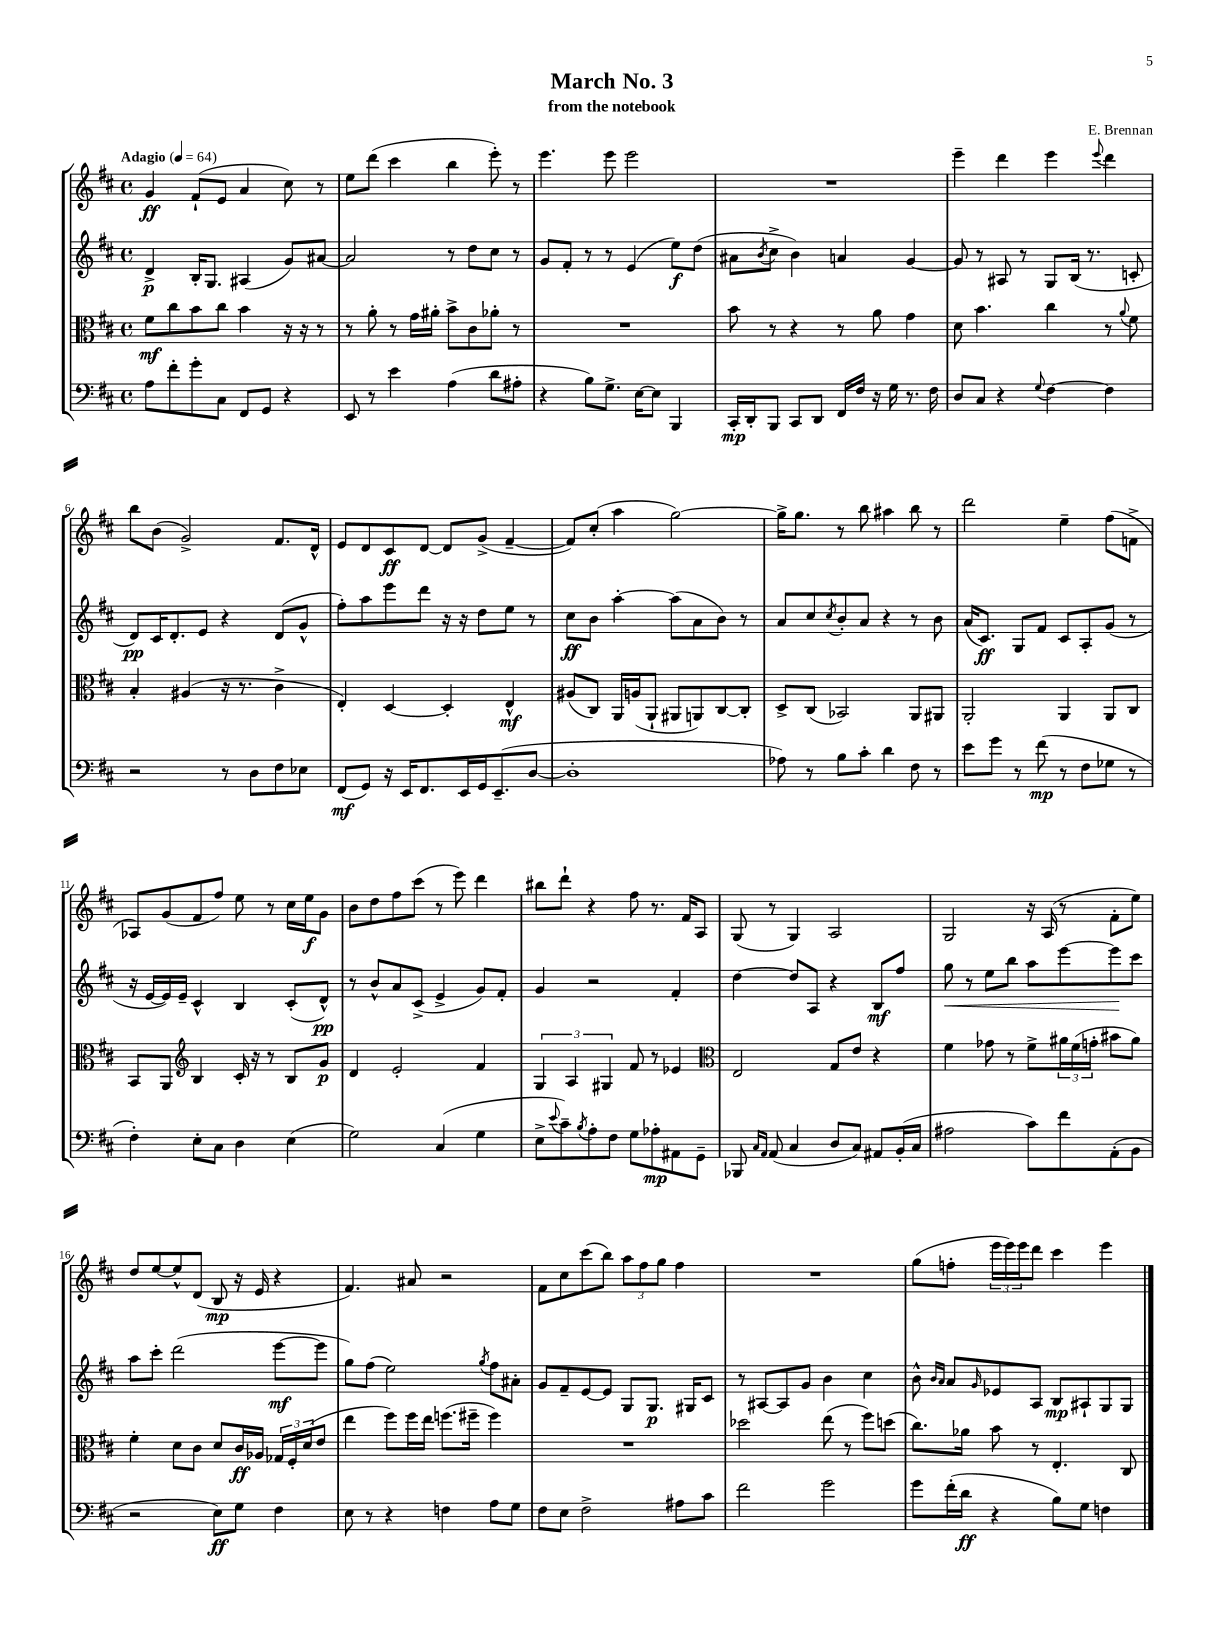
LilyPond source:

\header { title = "March No. 3" composer = "E. Brennan" subtitle = "from the notebook" }
<<
\new StaffGroup <<
\new Staff = "s0" {
    \clef treble \key d \major \defaultTimeSignature \time 4/4 \tempo "Adagio" 4 = 64
    g'4\ff fis'8-!( e'8 a'4 cis''8) r8 |
    e''8 d'''8( cis'''4 b''4 e'''8-.) r8 |
    e'''4. e'''8 e'''2 |
    R1 |
    e'''4-- d'''4 e'''4 \appoggiatura { e'''8 } d'''4 |
    b''8 b'8( g'2->) fis'8. d'16-^ |
    e'8 d'8 cis'8\ff d'8~ d'8 g'8->( fis'4~-- |
    fis'8) cis''8-.( a''4 g''2~) |
    g''16-> g''8. r8 b''8 ais''4 b''8 r8 |
    d'''2 e''4-- fis''8( f'8-> |
    aes8) g'8( fis'8 fis''8) e''8 r8 cis''16 e''16\f g'8 |
    b'8 d''8 fis''8 cis'''8( r8 e'''8) d'''4 |
    bis''8 d'''8-! r4 fis''8 r8. fis'16 a8 |
    g8( r8 g4) a2 |
    g2 r16 a16( r8 fis'8-. e''8) |
    d''8 e''8~ e''8-^ d'8( b8\mp r16 e'16 r4 |
    fis'4.) ais'8 r2 |
    fis'8 cis''8 cis'''8( b''8) \tuplet 3/2 { a''8 fis''8 g''8 } fis''4 |
    R1 |
    g''8( f''8-. \tuplet 3/2 { e'''16 e'''16) e'''16 } d'''8 cis'''4 e'''4 \bar "|." |
}
\new Staff = "s1" {
    \clef treble \key d \major \defaultTimeSignature \time 4/4
    d'4->\p b16-. g8. ais4( g'8) ais'8~ |
    ais'2 r8 d''8 cis''8 r8 |
    g'8 fis'8-. r8 r8 e'4( e''8\f) d''8( |
    ais'8 \acciaccatura { b'8 } cis''8-> b'4) a'4 g'4~ |
    g'8 r8 ais8 r8 g8 b16( r8. c'8-. |
    d'8\pp) cis'16 d'8.-. e'8 r4 d'8( g'8-^ |
    fis''8-.) a''8 e'''8 d'''8 r16 r16 d''8 e''8 r8 |
    cis''8\ff b'8 a''4~-. a''8( a'8 b'8) r8 |
    a'8 cis''8 \acciaccatura { cis''8 } b'8-. a'8 r4 r8 b'8 |
    a'16( cis'8.\ff) g8 fis'8 cis'8 a8-. g'8( r8 |
    r16 e'16~ e'16) e'16-- cis'4-^ b4 cis'8-.( d'8-^\pp) |
    r8 b'8-^ a'8 cis'8->( e'4-> g'8) fis'8-. |
    g'4 r2 fis'4-. |
    d''4~ d''8 a8 r4 b8\mf fis''8 |
    g''8\< r8 e''8 b''8 a''8 e'''8~ e'''8\! cis'''8 |
    a''8 cis'''8-. d'''2( e'''8~\mf e'''8 |
    g''8) fis''8( e''2) \acciaccatura { g''8 } fis''8 ais'8-. |
    g'8 fis'8-- e'8~ e'8 g8 g8.\p gis16 cis'8 |
    r8 ais8~ ais8 g'8 b'4 cis''4 |
    b'8-^ \grace { b'16 a'16 } a'8 \grace { g'16 } ees'8 a8 b8\mp ais8-! g8 g8 \bar "|." |
}
\new Staff = "s2" {
    \clef alto \key d \major \defaultTimeSignature \time 4/4
    fis'8\mf cis''8 b'8 cis''8 b'4 r16 r16 r8 |
    r8 a'8-. r8 g'16 ais'16-. b'8-> cis'8 aes'8-. r8 |
    R1 |
    b'8 r8 r4 r8 a'8 g'4 |
    d'8 b'4. cis''4 r8 \appoggiatura { a'8 } fis'8 |
    b4-. ais4( r16 r8. cis'4-> |
    e4-.) d4~ d4-. e4-^\mf |
    ais8( cis8) a,16 a16( a,8-! ais,8 a,8) cis8~ cis8-. |
    d8-> cis8( bes,2) a,8 ais,8 |
    a,2-. a,4 a,8 cis8 |
    b,8 a,8 \clef treble b4 cis'16-. r16 r8 b8 g'8\p |
    d'4 e'2-. fis'4 |
    \tuplet 3/2 { g4 a4 gis4 } fis'8 r8 ees'4 |
    \clef alto e2 g8 e'8 r4 |
    fis'4 ges'8 r8 fis'8-> \tuplet 3/2 { ais'16 fis'16( g'16-. } bis'8 ais'8) |
    fis'4-. d'8 cis'8 d'8 cis'16\ff aes16 \tuplet 3/2 { ges16 fis16-. d'16( } e'8 |
    e''4 fis''8) fis''16 e''16 f''8.( fis''16-- fis''4) |
    R1 |
    des''2 e''8( r8 fis''8) d''8( |
    cis''8.) aes'16 b'8 r8 e4.-. cis8 \bar "|." |
}
\new Staff = "s3" {
    \clef bass \key d \major \defaultTimeSignature \time 4/4
    a8 fis'8-. g'8-. cis8 fis,8 g,8 r4 |
    e,8 r8 e'4 a4( d'8 ais8-. |
    r4 b8) g8.-> e16~ e8 b,,4 |
    cis,16-.\mp d,16-. b,,8 cis,8 d,8 fis,16 fis16 r16 g16 r8. fis16 |
    d8 cis8 r4 \appoggiatura { g8 } fis4~ fis4 |
    r2 r8 d8 fis8 ees8 |
    fis,8\mf( g,8) r16 e,16 fis,8. e,16 g,16 e,8.--( d8~ |
    d1-. |
    aes8) r8 b8 cis'8-. d'4 fis8 r8 |
    e'8 g'8 r8 fis'8\mp( r8 fis8 ges8 r8 |
    fis4-.) e8-. cis8 d4 e4( |
    g2) cis4( g4 |
    e8-> \appoggiatura { e'8 } cis'8--) \acciaccatura { b8 } a8-. fis8 g8 aes8-.\mp ais,8 g,8-- |
    bes,,8 \grace { cis16 a,16 } a,8( cis4 d8 cis8) ais,8 b,16-.( cis16 |
    ais2 cis'8) fis'8 a,8-.( b,8 |
    r2 e8\ff) g8 fis4 |
    e8 r8 r4 f4 a8 g8 |
    fis8 e8 fis2-> ais8 cis'8 |
    fis'2 g'2 |
    g'8 fis'16-.( d'16\ff r4 b8) g8 f4 \bar "|." |
}
>>
>>
